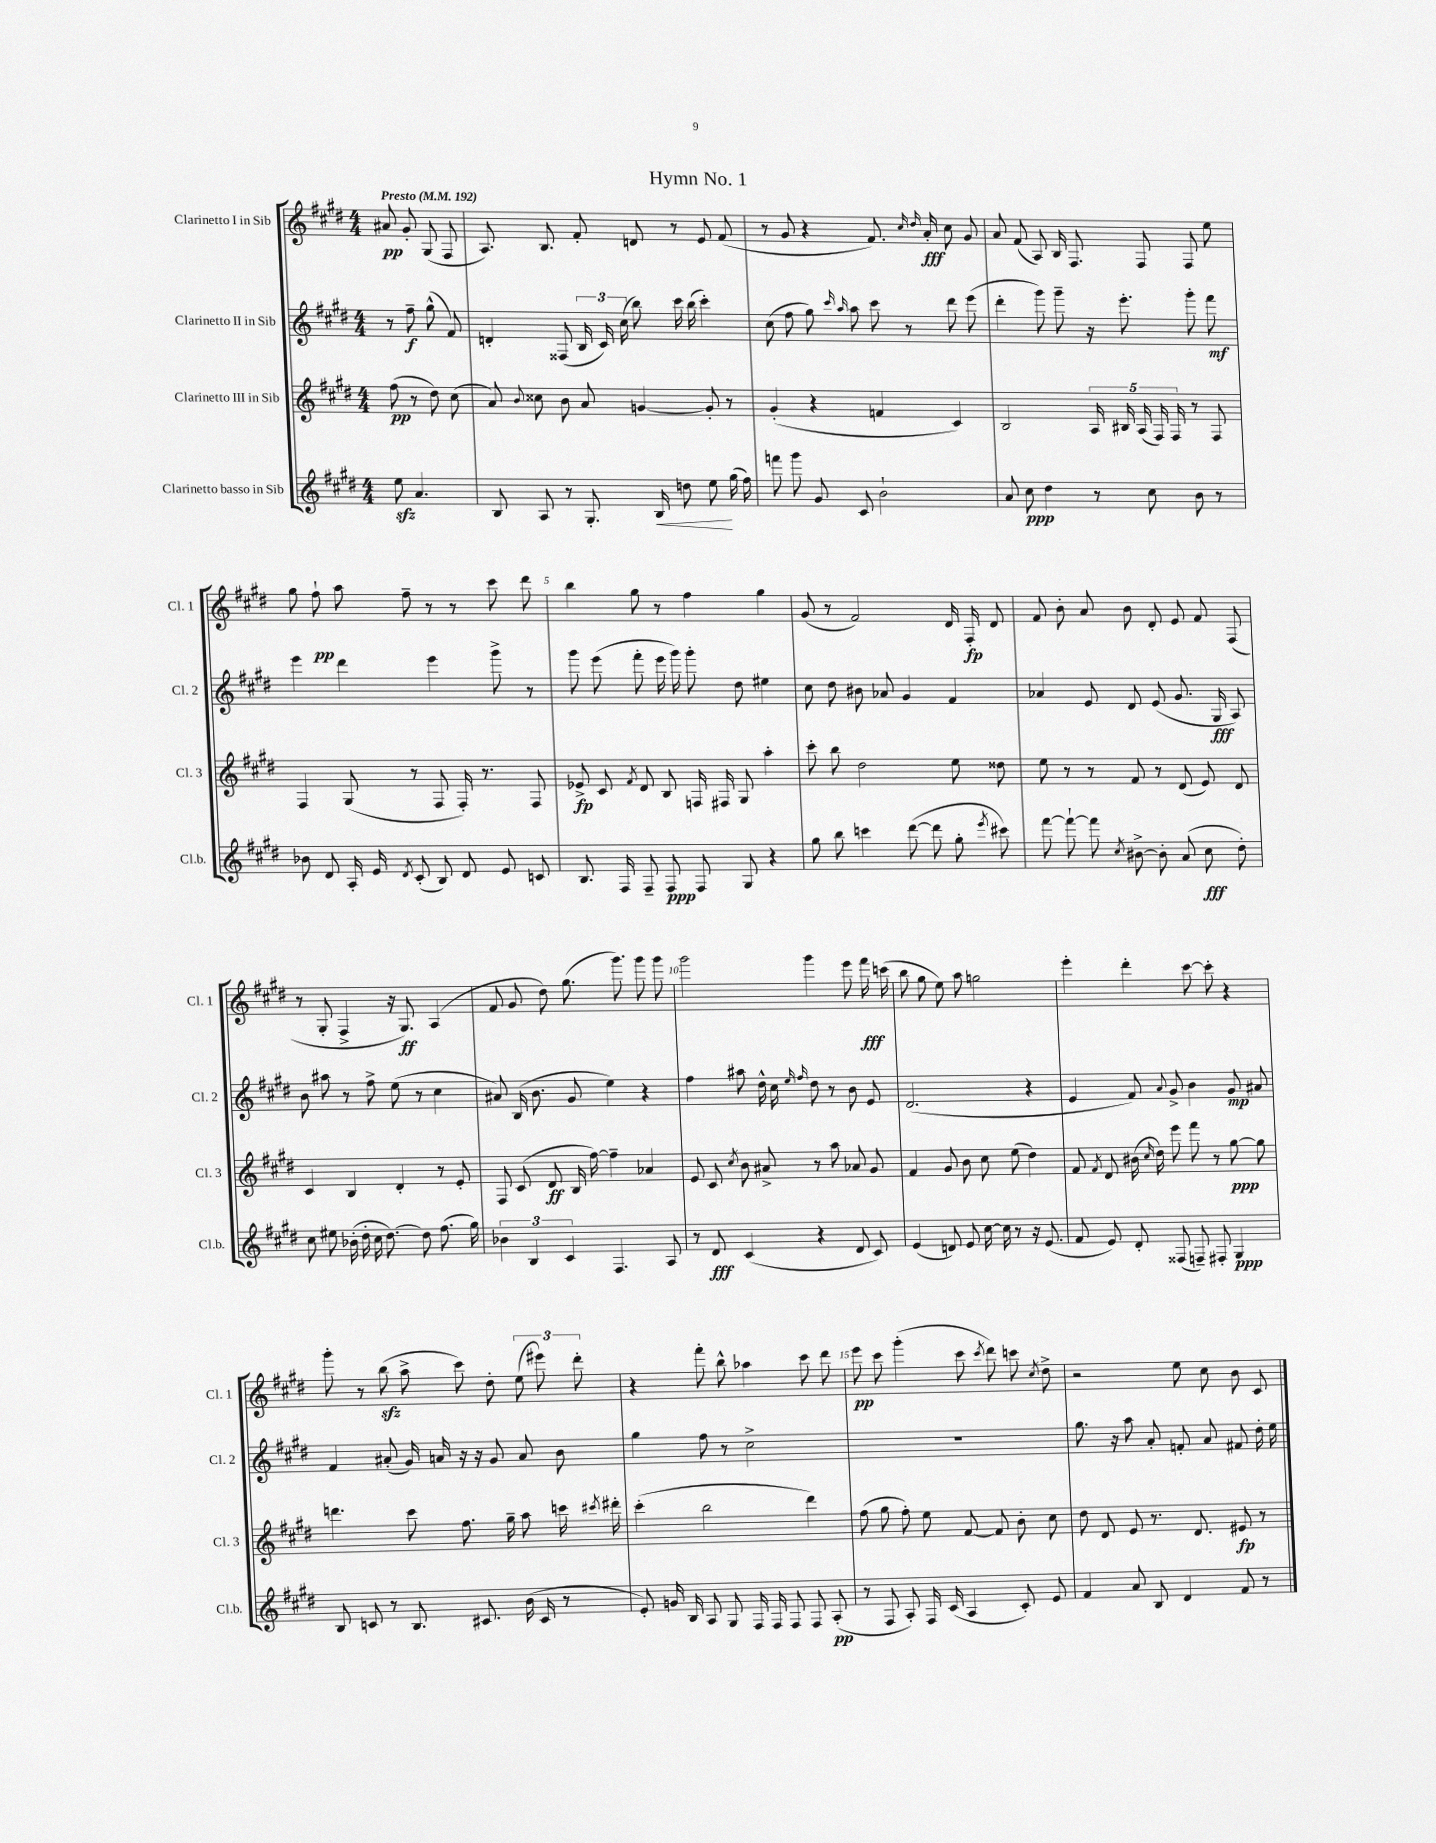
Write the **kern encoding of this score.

**kern	**kern	**kern	**kern
*staff4	*staff3	*staff2	*staff1
*clefG2	*clefG2	*clefG2	*clefG2
*k[f#c#g#d#]	*k[f#c#g#d#]	*k[f#c#g#d#]	*k[f#c#g#d#]
*M4/4	*M4/4	*M4/4	*M4/4
*MM192	*MM192	*MM192	*MM192
8ee	(8ff#	8r	8a#
4.a	8r	8ff#~	8g#'
.	8dd#)	(8gg#^^	(8G#
.	(8cc#	8f#)	8F#
=	=	=	=
8B	8a)	4d'	8.A)
.	8qqb	.	.
8A	8cc##	.	.
.	.	.	8.B
8r	8b	(8F##	.
8.G#'	8a	24B	8f#'
.	.	24c#)	.
.	.	(24cc#	.
.	[4g	8bb)	8d
16B	.	.	.
8dd	.	16ccc#	8r
.	.	(16bb	.
8ee	8g']	4ccc#')	8e
(16gg#	8r	.	(8f#
16ff#)	.	.	.
=	=	=	=
8fff	(4g#'	(8cc#	8r
8ggg#	.	8ff#	8g#
8g#	4r	8gg#)	4r
.	.	16qqccc#	.
.	.	16qqaa	.
8c#	.	8aa	.
2b`	4f	8ccc#	8.f#)
.	.	8r	.
.	.	.	16qqcc#
.	.	.	16qqdd#
.	.	.	16a'
.	4c#)	8ddd#	8cc#
.	.	(8eee	8g#
=	=	=	=
8a	2B	4ddd#'	8a
8cc#	.	.	(8f#
4dd#	.	8ggg#)	8A)
.	.	8ggg#~	16B
.	.	.	8.F#
8r	20A	16r	.
.	20B#	.	.
.	.	8.eee'	.
.	(20A	.	.
8cc#	.	.	8F#
.	20F#)	.	.
.	20F#	.	.
8b	8r	8ggg#'	8F#
8r	8F#	8fff#	8ee
=	=	=	=
8b-	4F#	4eee	8gg#
8d#	.	.	8ff#`
16A'	(8G#	4ddd#	8aa
16e	.	.	.
8qd#	.	.	.
(8c#'	8r	.	8ff#~
8B)	8F#	4eee	8r
8d#	16F#')	.	8r
.	8.r	.	.
8e	.	8ggg#^	8ccc#
8c	8F#	8r	8ddd#
=	=	=	=
8.B	8e-^	8ggg#	4bb
.	8c#	(8eee	.
16F#	.	.	.
.	8qf#	.	.
8F#~	8d#	8fff#'	8gg#
8F#	8B	16eee	8r
.	.	16ggg#)	.
8F#	16F	8ggg#'	4ff#
.	16F#	.	.
8G#	8G#	8dd#	.
4r	4aa'	4ee#	4gg#
=	=	=	=
8gg#	8ccc#'	8cc#	(8g#
8bb	8bb	8dd#	8r
4ccc	2dd#	8b#	2f#)
.	.	8a-	.
([8ddd#	.	4g#	.
8ddd#]	.	.	.
8gg#'	8ee	4f#	16d#
.	.	.	16F#'
8qeee	.	.	.
8ccc#)	8dd##	.	8d#
=	=	=	=
[8fff#	8ee	4a-	8f#
8fff#`_	8r	.	8b'
8fff#]	8r	8e	8a
8qcc#	.	.	.
[8b#^	8f#	8d#	8b
8b#']	8r	(8e	8d#'
(8a	(8d#	8.g#	8e
8cc#	8e)	.	8f#
.	.	16G#	.
8dd#')	8d#	8A)	(8F#
=	=	=	=
8cc#	4c#	8b	8r
8ee#	.	8aa#	8G#'
(16b-'	4B	8r	4F#^
16dd#'	.	.	.
16cc#	.	8ff#^	.
[8.dd#)	.	.	.
.	4d#'	(8ee	16r
.	.	.	8.G#)
8dd#]	.	8r	.
(8.ff#	8r	4cc#	(4A
.	8e'	.	.
16gg#)	.	.	.
=	=	=	=
6b-	8F#	8a#)	8f#
.	(8c#	(16B	8g#
6B	.	.	.
.	.	8.b	.
.	8d#	.	8dd#)
6c#	.	.	.
.	16B	8g#	(8.gg#
.	[16ff#)	.	.
4.F#	4ff#~]	4ee)	.
.	.	.	8.ggg#)
.	4a-	4r	8ggg#
8A	.	.	8ggg#
=	=	=	=
8r	8e	4ff#	2ggg#
8d#	8c#	.	.
.	8qcc#	.	.
(4c#	8b	8aa#	.
.	8a#^	16dd#^^	.
.	.	16cc#	.
.	.	16qqee	.
.	.	16qqff#	.
4r	8r	8dd#	4ggg#
.	8aa	8r	.
8d#	8a-	8b	8eee
8c#)	8g#	8e	16fff#
.	.	.	(16ccc
=	=	=	=
(4e	4f#	(2.d#	8bb
.	.	.	8gg#
8d)	8g#	.	8ee)
8e	8b	.	8aa
[16cc#	8cc#	.	2gg
16cc#]	.	.	.
8r	(8ee	.	.
16r	4dd#)	4r	.
(8.e	.	.	.
=	=	=	=
8f#	8f#	4e	4eee'
.	8qf#	.	.
8e)	8d#	.	.
8d#'	(16b#	8f#)	4ddd#'
.	16qqcc#	.	.
.	16dd#)	.	.
.	.	8qqa	.
(8F##	8eee	8g#^	.
8F~)	8fff#	4b	[8ccc#
8F#'	8r	.	8ccc#']
4G#	[8gg#	8g#	4r
.	8gg#]	8a#	.
=	=	=	=
8B	4.ddd	4f#	8ggg#'
8c	.	.	8r
8r	.	(8a#'	(8bb
8.B	8ccc#	16g#)	8aa^
.	.	16a	.
.	8.ff#	16r	8ccc#)
8.c#	.	16r	.
.	.	8g#	8dd#'
.	16gg#~	.	.
(16b	8aa	8a	(12ee
16c#	.	.	.
.	.	.	12eee#)
8r	16ccc	8b	.
.	.	.	12ddd#'
.	8qccc#	.	.
.	16ddd#'	.	.
=	=	=	=
8e')	(4ccc#'	4gg#	4r
16g	.	.	.
16B	.	.	.
8A	2bb	8ff#	8fff#'
8G#	.	8r	8bb^^
16F#	.	2cc#^	4aa-
16F#	.	.	.
8F#	.	.	.
8F#	4ddd#)	.	8ccc#
(8A'	.	.	8ddd#
=	=	=	=
8r	(8ff#	1r	8eee
8F#	8gg#	.	8ccc#
8A')	8ff#')	.	(4ggg#'
16F#	8ee	.	.
(16c#	.	.	.
4A	[8f#	.	8ccc#
.	.	.	8qccc#
.	8f#]	.	8ddd#)
8c#')	8b'	.	8ccc
.	.	.	8qcc#
8e	8cc#	.	8dd#^
=	=	=	=
4f#	8dd#	8.gg#	2r
.	8d#	.	.
.	.	16r	.
8a	8e	8aa	.
8B	8.r	8a'	.
4d#	.	8f'	8ee
.	8.d#	.	.
.	.	8a	8cc#
8f#	8e#	8f#	8b
8r	8r	16dd#'	8c#
.	.	16ee	.
==	==	==	==
*-	*-	*-	*-
